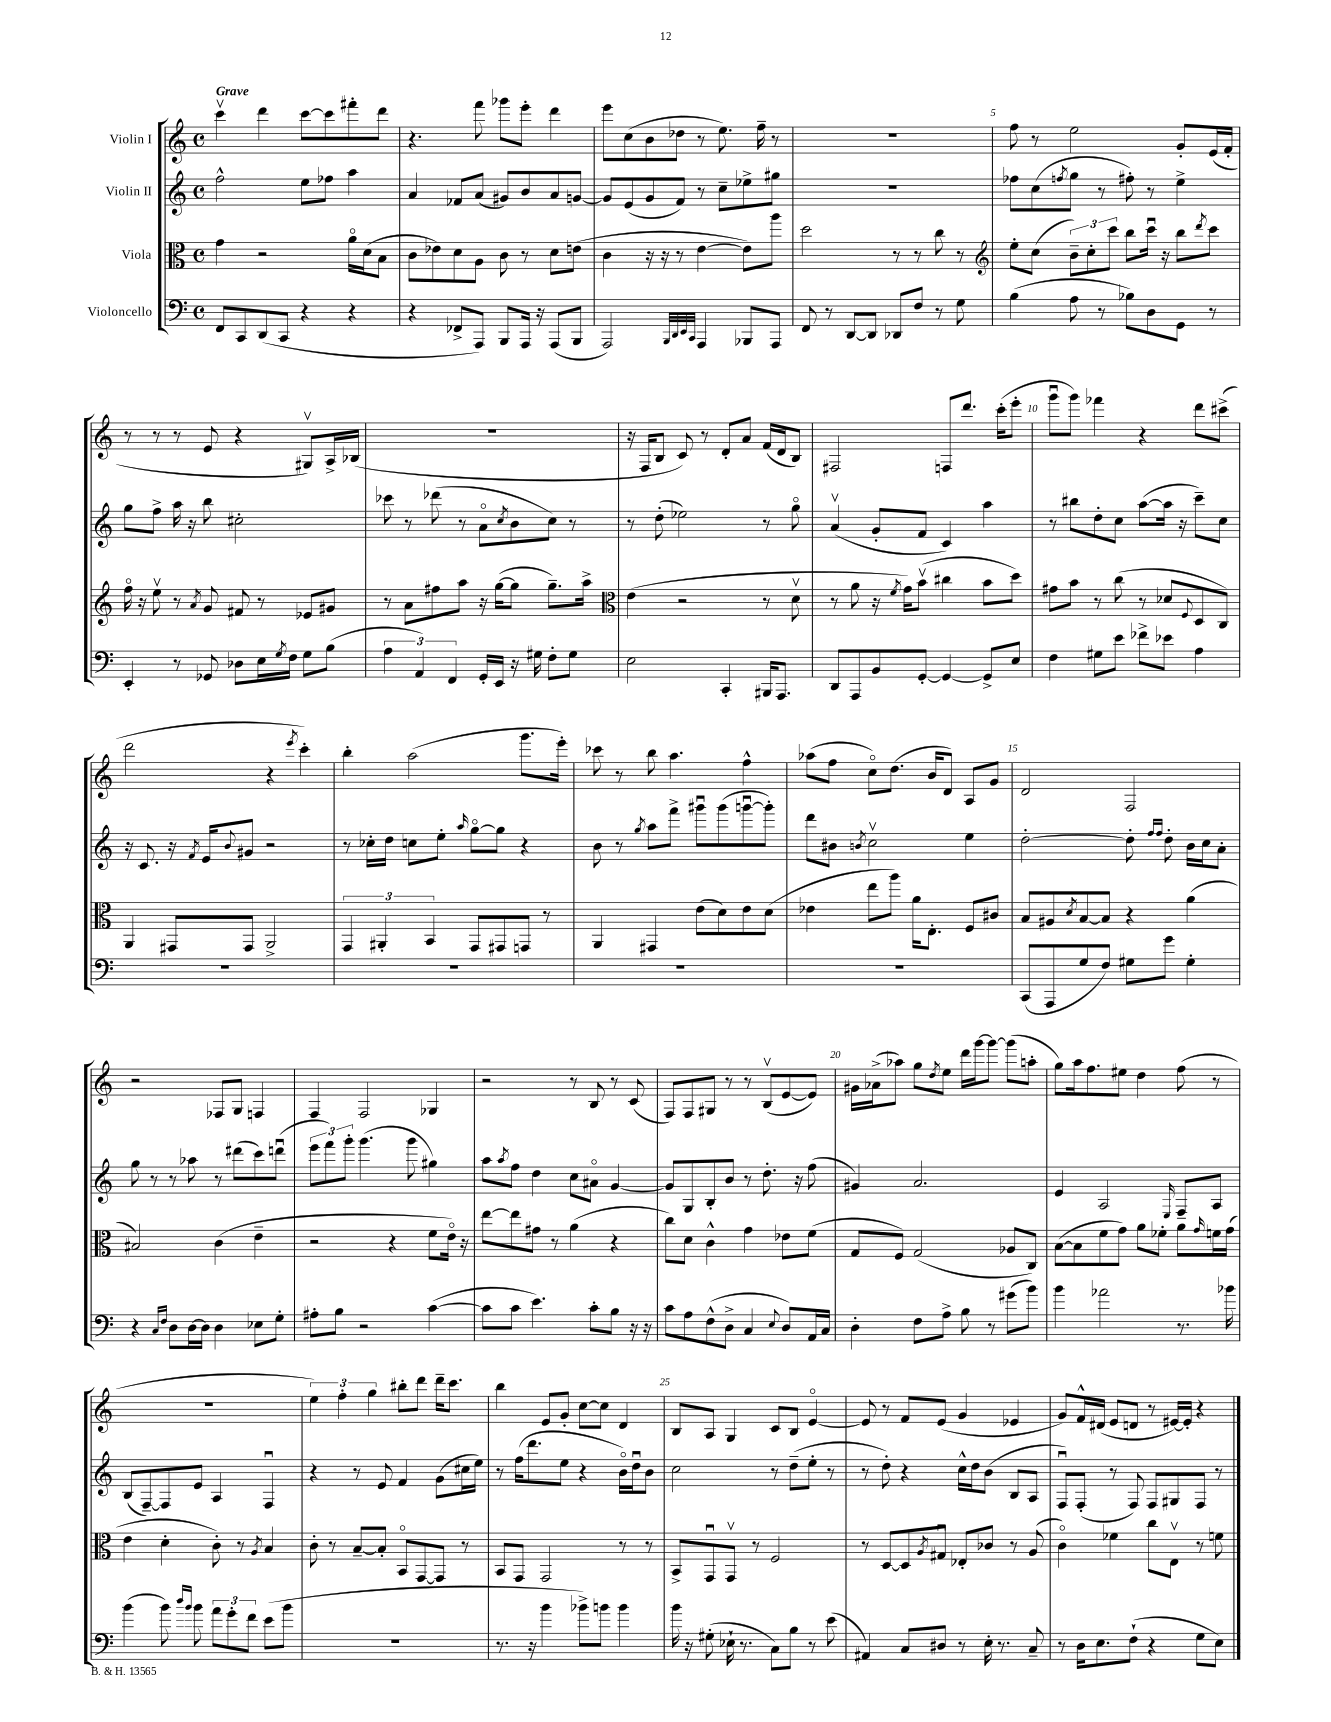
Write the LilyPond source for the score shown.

<<
\new StaffGroup <<
\new Staff = "s0" \with { instrumentName = "Violin I" } {
    \clef treble \key c \major \defaultTimeSignature \time 4/4 \tempo "Grave"
    c'''4\upbow d'''4 c'''8~ c'''8 fis'''8-. d'''8 |
    r4. f'''8 ges'''8 e'''8-. d'''4 |
    e'''8 c''8( b'8 des''8 r8 e''8.) f''16-- r8 |
    R1 |
    f''8 r8 e''2 g'8-. e'16( f'16-. |
    r8 r8 r8 e'8 r4 gis8\upbow) a16-> bes16( |
    R1 |
    r16 f16 b8 c'8) r8 d'8-. a'8 f'16( d'16 b8) |
    fis2 f8 d'''8. c'''16-.( e'''8-. |
    g'''8\downbow g'''8) fes'''4 r4 d'''8 cis'''8->( |
    d'''2 r4 \acciaccatura { e'''8 } c'''4-.) |
    b''4-. a''2( g'''8. e'''16-.) |
    ces'''8 r8 b''8 a''4. f''4-^ |
    aes''8( f''8 c''8\flageolet) d''8.( b'16 d'8) a8 g'8 |
    d'2 f2 |
    r2 fes8 g8 f4 |
    f4 f2 ges4 |
    r2 r8 b8 r8 c'8( |
    f8) f8 gis8 r8 r8 b8\upbow( e'8~ e'8) |
    gis'16 aes'16->( aes''8) g''8 \acciaccatura { d''8 } e''8 d'''16 g'''16~ g'''8~ g'''8( a''8-. |
    g''8) a''16 f''8. eis''8 d''4 f''8( r8 |
    R1 |
    \tuplet 3/2 { e''4) f''4-. g''4 } bis''8-. d'''8 d'''16-- c'''8. |
    b''4 e'8 g'8-. c''8~ c''8 d'4 |
    b8 a8 g4 c'8 b8 e'4~\flageolet |
    e'8 r8 f'8 e'8( g'4 ees'4 |
    g'8) f'16-^ dis'16( e'8 d'8 r8 eis'16~) eis'16-. r4 \bar "|." |
}
\new Staff = "s1" \with { instrumentName = "Violin II" } {
    \clef treble \key c \major \defaultTimeSignature \time 4/4
    f''2-^ e''8 fes''8 a''4 |
    a'4 fes'8 a'8( gis'8) b'8 a'8 g'8~ |
    g'8 e'8( g'8 f'8) r8 c''8-- ees''8-> gis''8 |
    R1 |
    fes''8 c''8( \acciaccatura { f''8 } g''8 r8 fis''8-.) r8 e''4-> |
    g''8 f''8-> a''16 r16 b''8 cis''2-. |
    ces'''8 r8 des'''8( r8 a'8\flageolet \acciaccatura { c''8 } b'8 c''8) r8 |
    r8 d''8-.( ees''2) r8 g''8\flageolet |
    a'4\upbow( g'8-. f'8 c'4) a''4 |
    r8 bis''8 d''8-. c''8 a''8~( a''16 r16 c'''8--) c''8 |
    r16 c'8. r16 \acciaccatura { f'8 } e'16 \appoggiatura { b'8 } gis'8 r2 |
    r8 ces''16-. d''16 c''8 e''8-. \grace { a''16 } g''8~\flageolet g''8 r4 |
    b'8 r8 \acciaccatura { g''8 } a''8 f'''8-> gis'''8\downbow gis'''8( g'''8~\downbow g'''8-.) |
    d'''8 bis'8 \acciaccatura { b'8 } c''2\upbow e''4 |
    d''2~-. d''8-. \grace { f''16 f''16 } d''8-. b'16 c''16 a'8-. |
    g''8 r8 r8 aes''8 r8 dis'''8( c'''8) d'''8\downbow( |
    \tuplet 3/2 { e'''8 f'''8) g'''8-. } g'''4.( g'''8 gis''4) |
    a''8 \acciaccatura { a''8 } f''8 d''4 c''8 ais'8\flageolet g'4~ |
    g'8 g8 b8-. b'8 r8 d''8.-. r16 f''8( |
    gis'4) a'2. |
    e'4 a2 \grace { e16 } f8-- a8 |
    b8( f8~--) f8 e'8 a4 f4\downbow |
    r4 r8 e'8 f'4 g'8( cis''16 e''16) |
    r8 f''16( d'''8. e''8 r4 b'16\flageolet) d''16\downbow b'8 |
    c''2 r8 d''8--( e''8-. r8 |
    r8 d''8-.) r4 c''16-^ d''16 b'8( b8 a8 |
    f8\downbow) f8-.( r8 f8) f8 gis8 f8 r8 \bar "|." |
}
\new Staff = "s2" \with { instrumentName = "Viola" } {
    \clef alto \key c \major \defaultTimeSignature \time 4/4
    g'4 r2 a'16\flageolet d'16( b8 |
    c'8 ees'8) d'8 a8 c'8 r8 d'8 e'8( |
    c'4 r16 r16 r8 e'4~ e'8) a''8 |
    d''2 r8 r8 c''8 r8 |
    \clef treble e''8-. c''8( \tuplet 3/2 { b'8--) c''8-. c'''8 } b''8 c'''16\downbow r16 b''8 \acciaccatura { d'''8 } c'''8 |
    f''16\flageolet r16 e''8\upbow r8 \acciaccatura { a'8 } g'8 fis'8 r8 ees'8 gis'8 |
    r8 a'8 fis''8 a''8 r16 g''16~( g''8 g''8.--) a''16-> |
    \clef alto e'4( r2 r8 d'8\upbow |
    r8 a'8 r16 \acciaccatura { f'8 } g'16) b'8\upbow( cis''4 b'8 d''8) |
    gis'8 b'8 r8 c''8( r8 des'8 \appoggiatura { f8 } d8 c8) |
    a,4 gis,8 gis,8 a,2-> |
    \tuplet 3/2 { g,4 ais,4-. b,4 } g,8 gis,8 g,8 r8 |
    a,4 gis,4 e'8( d'8) e'8 d'8( |
    ees'4 e''8 a''8) a'16 e8.-. f8 cis'8 |
    b8 ais8 \acciaccatura { d'8 } b8~ b8 r4 a'4( |
    bis2) c'4( e'4-- |
    r2 r4 f'8 e'16\flageolet) r16 |
    e''8~ e''8 gis'8 r8 a'4( r4 |
    c''8) d'8 c'4-^ g'4 ees'8 f'8( |
    g8 f8) g2( aes8 c8) |
    b8~( b8 f'8 g'8) a'8 fes'8-. a'8 \grace { g'16 } f'16 g'16( |
    e'4 d'4-. c'8-.) r8 \acciaccatura { a8 } b4 |
    c'8-. r8 b8~-- b8-. b,8\flageolet g,8~ g,8 r8 |
    b,8 g,8 g,2 r8 r8 |
    b,8-> g,8\downbow g,8\upbow r8 f2 |
    r8 d8~ d8 \acciaccatura { a8 } gis8\downbow ees8-. ces'8 r8 a8( |
    c'4\flageolet) fes'4 c''8 e8\upbow r8 f'8 \bar "|." |
}
\new Staff = "s3" \with { instrumentName = "Violoncello" } {
    \clef bass \key c \major \defaultTimeSignature \time 4/4
    f,8 c,8 d,8( c,8 r4 r4 |
    r4 fes,8-> a,,8) b,,8 a,,16 r16 a,,8( b,,8 |
    a,,2) \grace { b,,32 d,32 e,32 c,32 } a,,4 bes,,8 a,,8 |
    f,8 r8 d,8~ d,8 des,8 f8 r8 g8 |
    b4( a8 r8 bes8) d8 g,8 r8 |
    e,4-. r8 ges,8 des8 e16 \acciaccatura { g8 } f16 g8 b8( |
    \tuplet 3/2 { a4 a,4) f,4 } g,16-. e,16 r16 gis16 f8-. gis8 |
    e2 c,4-. bis,,16 a,,8. |
    d,8 a,,8 b,8 g,8~-. g,4~ g,8-> e8 |
    f4 gis8 e'8 fes'8-> ees'8 a4 |
    R1 |
    R1 |
    R1 |
    R1 |
    c,8( a,,8 g8 f8) gis8 g'8 gis4-. |
    r4 \grace { c16 f16 } d8 d16~ d16 d4 ees8 g8-. |
    ais8-. b8 r2 c'4~( |
    c'8 c'8 e'4.) c'8-. b8 r16 r16 |
    c'8 a8 f8-^( d8-> c4 \appoggiatura { e8 } d8) a,16 c16 |
    d4-. f8 a8-> b8 r8 gis'8( b'8) |
    b'4 aes'2 r8. bes'16 |
    b'4( b'8) \grace { d''16 b'16 } b'8 \tuplet 3/2 { a'8 g'8-. f'8 } e'8( b'8 |
    R1 |
    r8. r16 b'4 bes'8->) b'8 b'4 |
    b'16 r16 gis8-.( ees16-! r8. c8) b8 r8 e'8( |
    ais,4) c8 dis8 r8 e16-. r8. c8-- |
    r8 d16 e8. f8-!( r4 g8 e8) \bar "|." |
}
>>
>>
\layout { \context { \Score \override BarNumber.break-visibility = ##(#f #t #t) barNumberVisibility = #(every-nth-bar-number-visible 5) } }
